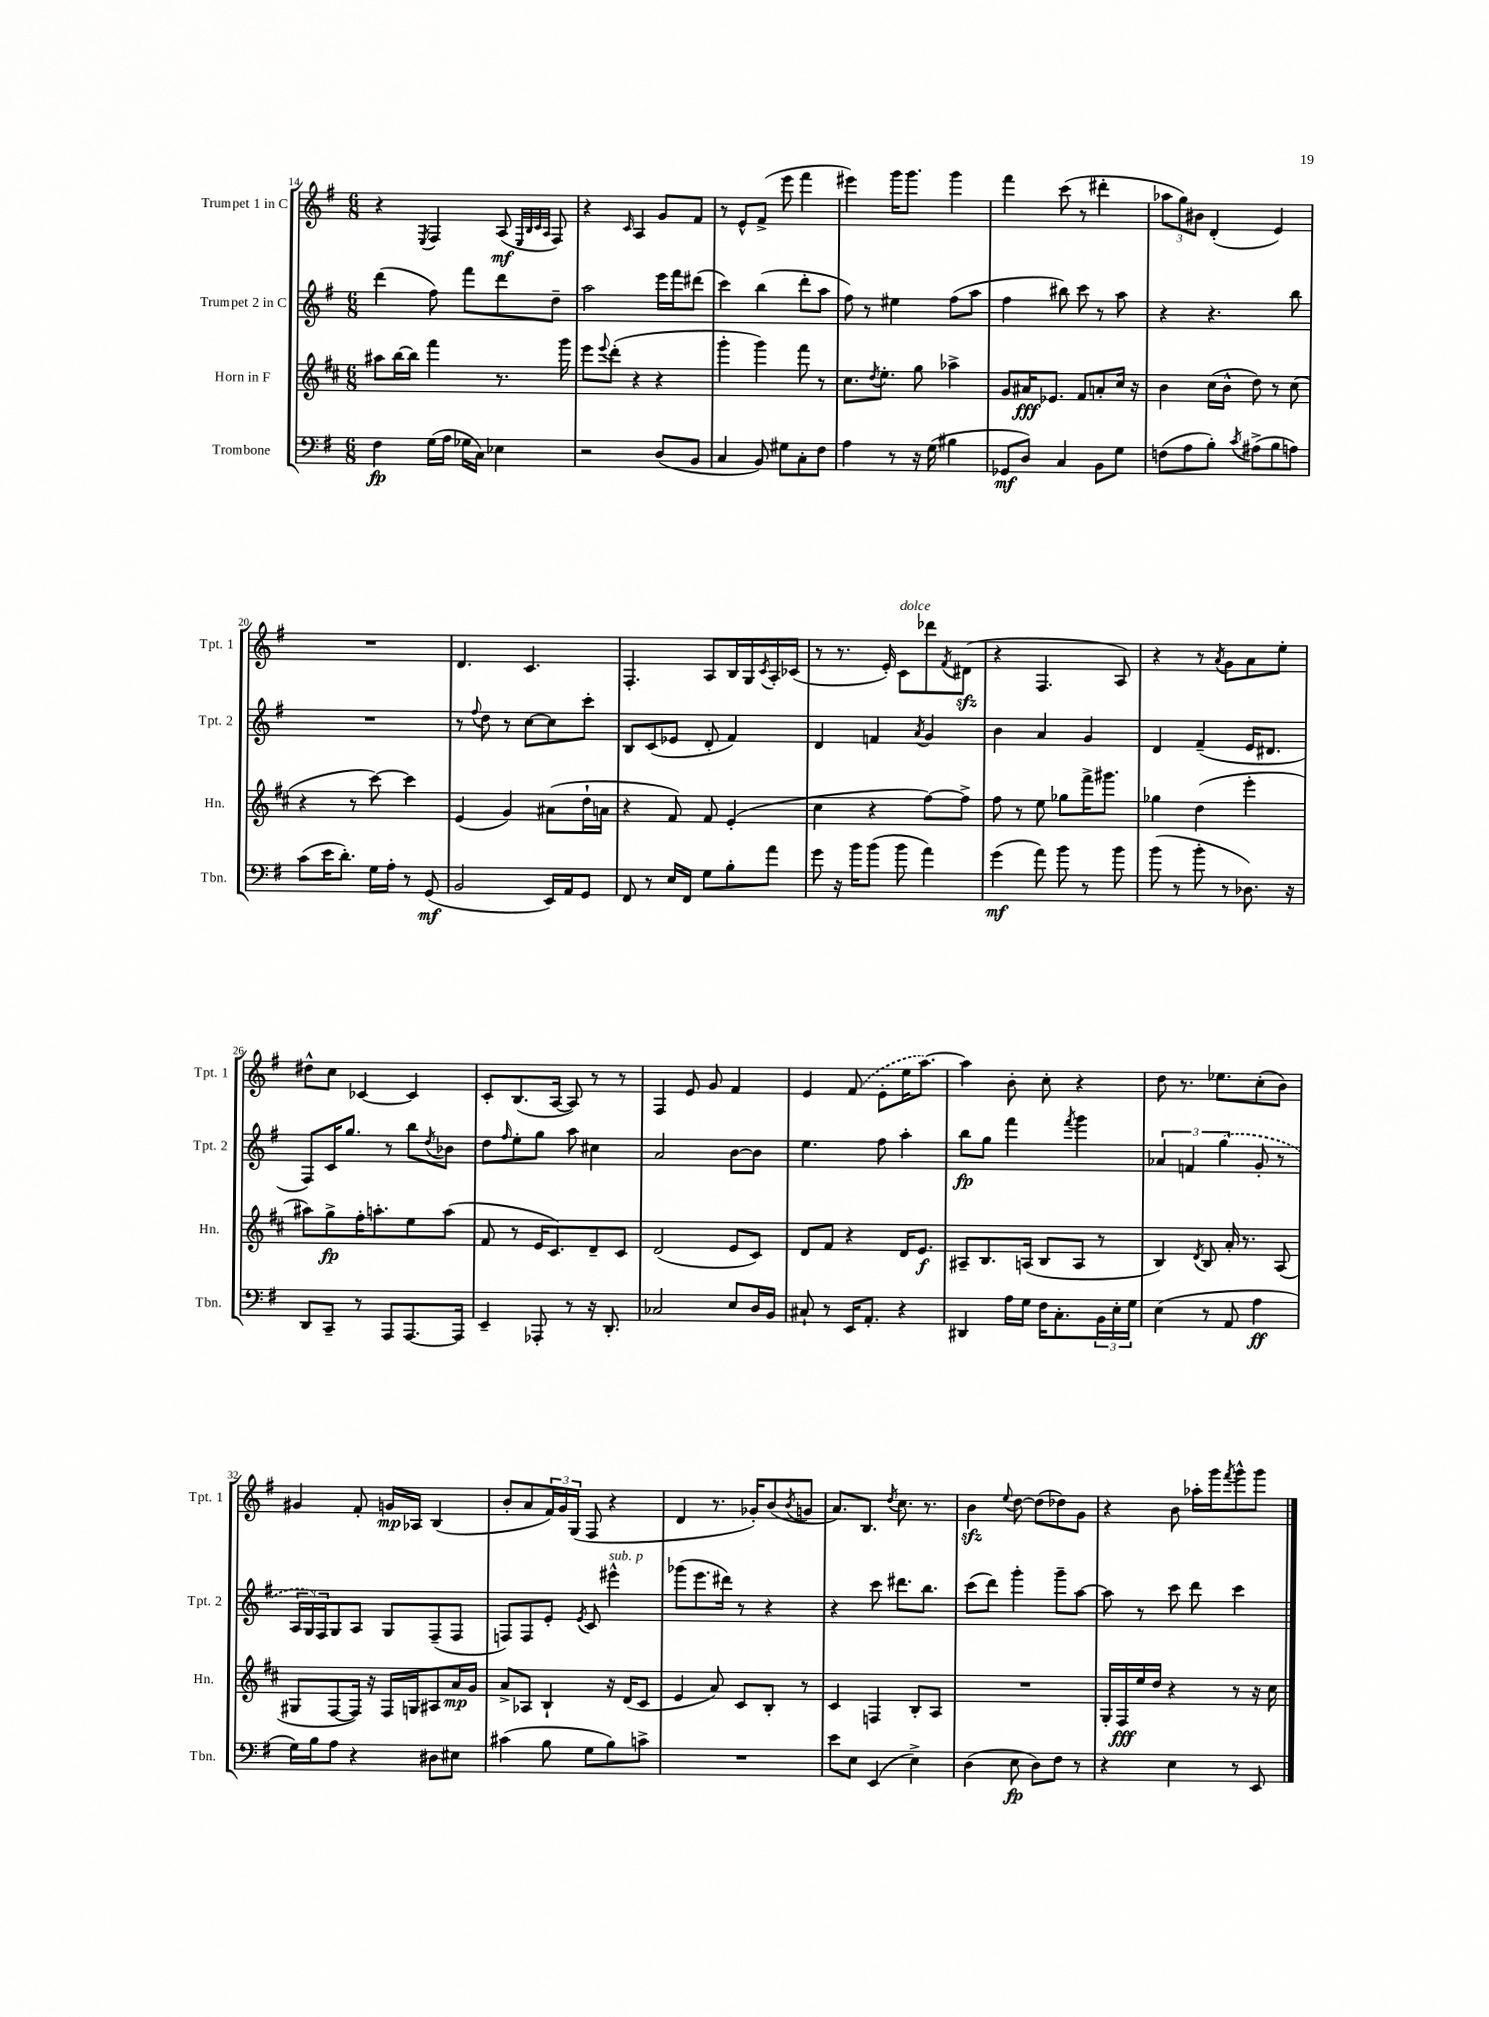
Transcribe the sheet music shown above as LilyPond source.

<<
\new StaffGroup <<
\new Staff = "s0" \with { instrumentName = "Trumpet 1 in C" shortInstrumentName = "Tpt. 1" } {
    \clef treble \key g \major \numericTimeSignature \time 6/8
    r4 \acciaccatura { e8 } fis4 a8\mf( \grace { e32 b32 c'32 a32 } fis8) |
    r4 \grace { c'16 } a4 g'8 fis'8 |
    r8 e'8-^ fis'8->( e'''8 fis'''4 |
    eis'''4) g'''16 g'''8. g'''4 |
    fis'''4 c'''8( r8 dis'''4-. |
    \tuplet 3/2 { aes''8 g''8) bis'8 } d'4-.( e'4) |
    R2. |
    d'4. c'4. |
    fis4.-. a8 b16 g16 \acciaccatura { c'8 } a16-. ces'16( |
    r8 r8. e'16-.) c'8^\markup { \italic "dolce" } des'''8 \acciaccatura { fis'8 } dis'8\sfz( |
    r4 fis4. a8) |
    r4 r8 \acciaccatura { a'8 } g'8 a'8 e''8-. |
    dis''8-^ c''8 ces'4~ ces'4 |
    c'8-. b8.( a16~ a8) r8 r8 |
    fis4 e'8 g'8 fis'4 |
    e'4 \once \slurDashed fis'8( e'8-. e''16 a''8.~) |
    a''4 b'8-. c''8-. r4 |
    d''8 r8. ees''8. c''8-.( b'8) |
    gis'4 fis'8-. g'16\mp aes16 b4( |
    b'8-. a'8 \tuplet 3/2 { fis'16) g'16 g16( } fis8 r4 |
    d'4 r8. ges'16-.) b'8( \acciaccatura { b'8 } g'8 |
    a'8.) b8. \acciaccatura { d''8 } c''8. r8. |
    b'4\sfz \appoggiatura { e''8 } d''8~ d''8( des''8) g'8 |
    r4 b'8 aes''16-. g'''16 \acciaccatura { fis'''8 } g'''8-^ g'''8 \bar "|." |
}
\new Staff = "s1" \with { instrumentName = "Trumpet 2 in C" shortInstrumentName = "Tpt. 2" } {
    \clef treble \key g \major \numericTimeSignature \time 6/8
    d'''4( fis''8) fis'''8 d'''8 d''8-- |
    a''2 e'''16 fis'''16 dis'''8( |
    c'''4) b''4( d'''8-. a''8 |
    fis''8) r8 eis''4 fis''8( a''8 |
    fis''4 bis''8) c'''8 r8 a''8 |
    r4 r4. b''8 |
    R2. |
    r8 \appoggiatura { fis''8 } d''8 r8 c''8~ c''8 c'''8-. |
    b8 c'8( ees'8 d'8-. fis'4) |
    d'4 f'4 \acciaccatura { a'8 } g'4 |
    b'4 a'4 g'4 |
    d'4 fis'4--( e'16 dis'8. |
    fis8) c'16 g''8. r8 b''8 \acciaccatura { d''8 } bes'8 |
    d''8 \grace { fis''16 } e''8-. g''8 a''8 cis''4 |
    a'2 b'8~ b'8 |
    e''4. fis''8 a''4-. |
    b''8\fp g''8 fis'''4 \acciaccatura { fis'''8 } g'''4 |
    \tuplet 3/2 { aes'4 f'4 \once \slurDashed g''4( } g'8-. r8 |
    \tuplet 3/2 { a16 g16) fis16 } g8 a8 g8 fis8--( fis8 |
    f8) f8 e'8-. \acciaccatura { e'8 } c'8 eis'''4-^^\markup { \italic "sub. p" } |
    ges'''8( e'''8. dis'''16) r8 r4 |
    r4 c'''8 dis'''8. b''8. |
    c'''8( d'''8) g'''4-. g'''8-- a''8~ |
    a''8 r8 c'''8 d'''8 c'''4 \bar "|." |
}
\new Staff = "s2" \with { instrumentName = "Horn in F" shortInstrumentName = "Hn." } {
    \clef treble \key d \major \numericTimeSignature \time 6/8
    ais''8 b''16~ b''16 fis'''4 r8. g'''16 |
    e'''8 \appoggiatura { e'''8 } d'''8-.( r4 r4 |
    g'''4-. g'''4) fis'''8 r8 |
    cis''8. \acciaccatura { d''8 } e''8.-. g''8 aes''4-> |
    g'8 ais'16\fff ees'8. fis'8 a'8-. cis''16 r16 |
    b'4 cis''16( b'16-^ d''8) r8 cis''8( |
    r4 r8 cis'''8~) cis'''4 |
    e'4( g'4) ais'8( d''16-! a'16 |
    r4 fis'8) fis'8 e'4-.( |
    cis''4 r4 fis''8~) fis''8-> |
    fis''8 r8 e''8 ges''8 fis'''16-> gis'''8. |
    ges''4 d''4( e'''4-. |
    ais''8) g''8->\fp fis''16-. a''8.-. e''8 a''8( |
    fis'8 r8 e'16 cis'8.) d'8-- cis'8 |
    d'2( e'8 cis'8) |
    d'8 fis'8 r4 d'16 e'8.\f |
    ais8-- b8. a16( b8 a8 r8 |
    b4) \acciaccatura { d'8 } b8 a'16-. r8. a8( |
    gis8 fis8~ fis16) r16 fis16 g16 ais8 a'16\mp g'16 |
    a'8-> aes8 b4-! r16 d'16( cis'8 |
    e'4 a'8) cis'8 b8-. r8 |
    cis'4 f4 b8-. a8 |
    R2. |
    g16-. fis16\fff e''16 d''16 r4 r8 r16 cis''16 \bar "|." |
}
\new Staff = "s3" \with { instrumentName = "Trombone" shortInstrumentName = "Tbn." } {
    \clef bass \key g \major \numericTimeSignature \time 6/8
    fis4\fp g16( a16 ges16 c16) ees4 |
    r2 d8( b,8 |
    c4 b,8) gis8 c8-. fis8 |
    a4 r8 r16 g16( bis4 |
    ges,8\mf d8) c4 b,8 g8 |
    f8( a8 b8-.) \acciaccatura { c'8 } ais8->( b8 a8) |
    c'8( e'16 d'8.-.) g16 a16-. r8 g,8\mf( |
    b,2 e,16) a,16 g,8 |
    fis,8 r8 e16 fis,16 g8 b8-. a'8 |
    g'8 r16 b'16 b'8( b'8 a'4) |
    g'4\mf( a'8) b'8 r8 b'8 |
    b'8( r8 b'8-. r8 des8.) r16 |
    d,8 c,8-- r8 a,,8 a,,8.~ a,,16 |
    e,4-- aes,,8-. r8 r16 d,8.-. |
    ces2 e8 d16 b,16 |
    cis8-! r8 e,16 a,8.-. r4 |
    dis,4 a16 g16 fis16 c8.-. \tuplet 3/2 { b,16 e16-. g16 } |
    e4( r8 a,8 a4\ff |
    g16) b16 a8 r4 dis8 eis8 |
    cis'4( b8 g8 b8) c'8-> |
    R2. |
    e'8 e8 e,4( e4->) |
    d4( e8\fp d8) fis8 r8 |
    r4 e4 r8 e,8 \bar "|." |
}
>>
>>
\layout { \context { \Score currentBarNumber = #14 } }
